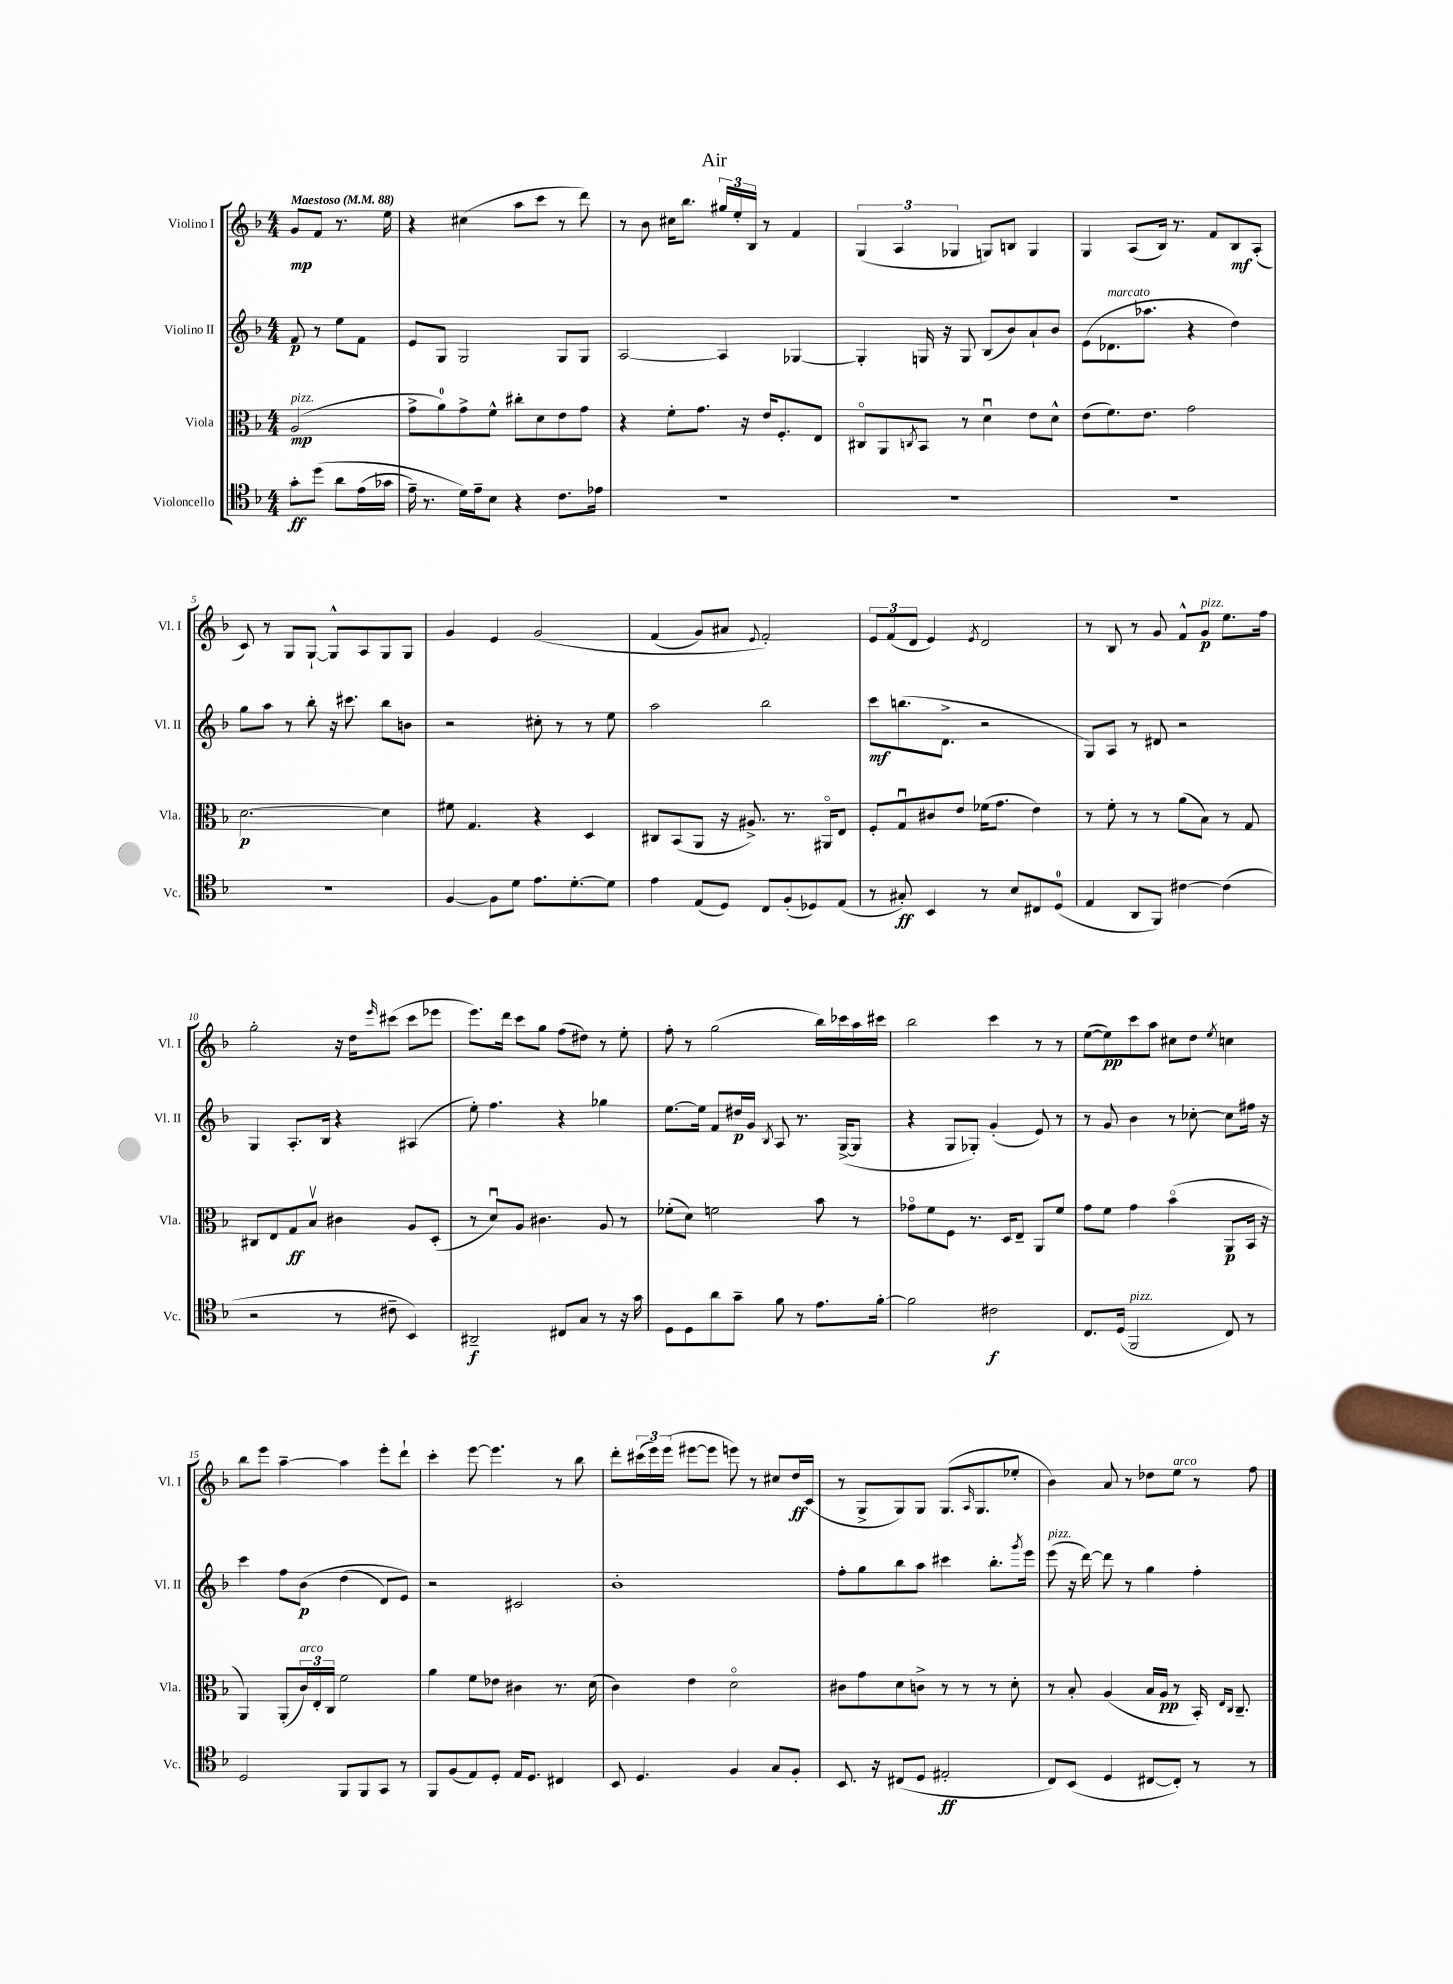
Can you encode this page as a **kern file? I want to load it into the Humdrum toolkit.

**kern	**dynam	**kern	**dynam	**kern	**dynam	**kern	**dynam
*part4	*part4	*part3	*part3	*part2	*part2	*part1	*part1
*staff4	*staff4	*staff3	*staff3	*staff2	*staff2	*staff1	*staff1
*I"Violoncello	*	*I"Viola	*	*I"Violino II	*	*I"Violino I	*
*I'Vc.	*	*I'Vla.	*	*I'Vl. II	*	*I'Vl. I	*
*clefC4	*	*clefC3	*	*clefG2	*	*clefG2	*
*k[b-]	*	*k[b-]	*	*k[b-]	*	*k[b-]	*
*M4/4	*	*M4/4	*	*M4/4	*	*M4/4	*
*MM88	*	*MM88	*	*MM88	*	*MM88	*
=	=	=	=	=	=	=	=
!	!	!	!	!	!	!LO:TX:a:B:t=Maestoso	!
!	!	!LO:TX:a:i:t=pizz.	!	!	!	!	!
8g'\L	ff	(2A/	mp	8f/	p	8g/L	mp
(8dd\J	.	.	.	8r	.	8f/J	.
8a\L	.	.	.	8ee\L	.	8.r	.
(16e\L	.	.	.	8f\J	.	.	.
16g-X\JJ	.	.	.	.	.	16ee\	.
=1	=1	=1	=1	=1	=1	=1	=1
16e~\)	.	8g^\L	.	8e/L	.	4r	.
8.r	.	.	.	.	.	.	.
.	.	8a\)	.	8G/J	.	.	.
16d\LL)	.	8g^\	.	2G/	.	(4cc#X\	.
16e~\J	.	.	.	.	.	.	.
8B-\J	.	8f^^\J	.	.	.	.	.
4r	.	8cc#X'\L	.	.	.	8aa\L	.
.	.	8d\	.	.	.	8ccc\J	.
8.c\L	.	8e\	.	8G/L	.	8r	.
.	.	8g\J	.	8G/J	.	8ddd\)	.
16e-X\Jk	.	.	.	.	.	.	.
=2	=2	=2	=2	=2	=2	=2	=2
1r	.	4r	.	[2A/	.	8r	.
.	.	.	.	.	.	8b-\	.
.	.	8f'\L	.	.	.	16cc#X\KL	.
.	.	.	.	.	.	8.bb-\J	.
.	.	8.g\J	.	.	.	.	.
.	.	.	.	4A/]	.	24gg#X/LL	.
.	.	.	.	.	.	24ee'/	.
.	.	16r	.	.	.	.	.
.	.	.	.	.	.	24B-/JJ	.
.	.	16e/KL	.	.	.	8r	.
.	.	8.F'/	.	.	.	.	.
.	.	.	.	[4G-X/	.	4f/	.
.	.	8E/J	.	.	.	.	.
=3	=3	=3	=3	=3	=3	=3	=3
1r	.	8C#X/L	.	4G-'/]	.	(6G/	.
.	.	8AA/	.	.	.	.	.
.	.	.	.	.	.	6A/	.
.	.	8qCn/	.	.	.	.	.
.	.	8BB-/J	.	16Gn/	.	.	.
.	.	.	.	16r	.	.	.
.	.	.	.	.	.	6G-X/	.
.	.	8r	.	8G/	.	.	.
.	.	4du\	.	(8B-/L	.	8Gn/L)	.
.	.	.	.	8b-/)	.	8Bn/J	.
.	.	8e\L	.	8a`/	.	4G/	.
.	.	8d^^\J	.	8b-/J	.	.	.
=4	=4	=4	=4	=4	=4	=4	=4
1r	.	(8e\L	.	(8e\L	.	4G/	.
!	!	!	!	!LO:TX:a:i:t=marcato	!	!	!
.	.	8.f\)	.	8.d-X\	.	.	.
.	.	.	.	.	.	(8A/L	.
.	.	8.e\J	.	8.aa-X\J	.	.	.
.	.	.	.	.	.	16B-/Jk)	.
.	.	.	.	.	.	8.r	.
.	.	2g\	.	4r	.	.	.
.	.	.	.	.	.	8f/L	.
.	.	.	.	4dd\)	.	8B-/	mf
.	.	.	.	.	.	(8A'/J	.
!!LO:LB:g=z
=5	=5	=5	=5	=5	=5	=5	=5
1r	.	[2.d\	p	8gg\L	.	8c/)	.
.	.	.	.	8aa\J	.	8r	.
.	.	.	.	8r	.	8G/L	.
.	.	.	.	8bb-'\	.	[8G`/J	.
.	.	.	.	16r	.	8G^^/L]	.
.	.	.	.	8.ccc#X\	.	.	.
.	.	.	.	.	.	8A/	.
.	.	4d\]	.	8bb-\L	.	8G/	.
.	.	.	.	8bn\J	.	8G/J	.
=6	=6	=6	=6	=6	=6	=6	=6
[4F/	.	8f#X\	.	2r	.	4g/	.
.	.	4.G/	.	.	.	.	.
8F\L]	.	.	.	.	.	4e/	.
8d\J	.	.	.	.	.	.	.
8.e\L	.	4r	.	8cc#X'\	.	(2g/	.
.	.	.	.	8r	.	.	.
[8.d'\	.	.	.	.	.	.	.
.	.	4D/	.	8r	.	.	.
8d\J]	.	.	.	8ee\	.	.	.
=7	=7	=7	=7	=7	=7	=7	=7
4e\	.	8C#X/L	.	2aa\	.	(4f/	.
.	.	(8BB-/	.	.	.	.	.
(8E/L	.	8AA/J	.	.	.	8g/L)	.
8D/J)	.	16r	.	.	.	8a#X/J	.
.	.	8.A#X^/)	.	.	.	.	.
.	.	.	.	.	.	8qqe/	.
8C/L	.	.	.	2bb-\	.	2f'/)	.
(8F'/	.	8.r	.	.	.	.	.
8D-X/)	.	.	.	.	.	.	.
.	.	16AA#X/KL	.	.	.	.	.
(8E/J	.	8E/J	.	.	.	.	.
=8	=8	=8	=8	=8	=8	=8	=8
8r	.	8F'/L	.	8ccc\L	mf	12e/L	.
.	.	.	.	.	.	(12f/	.
8G#X'/)	ff	8Gu/	.	(8.bbn\	.	.	.
.	.	.	.	.	.	12d/J	.
4BB-/	.	8c#X/	.	.	.	4e/)	.
.	.	.	.	8.d^\J	.	.	.
.	.	8e/J	.	.	.	.	.
.	.	.	.	.	.	8qe/	.
8r	.	(16f-X\KL	.	2r	.	2d/	.
.	.	8.g\J	.	.	.	.	.
8B-/L	.	.	.	.	.	.	.
8C#X/	.	4e\)	.	.	.	.	.
(8D/J	.	.	.	.	.	.	.
=9	=9	=9	=9	=9	=9	=9	=9
4E/	.	8r	.	8G/L)	.	8r	.
.	.	8f'\	.	8A/J	.	8B-/	.
8AA/L	.	8r	.	8r	.	8r	.
8FF/J)	.	8r	.	8d#X/	.	8g/	.
[4c#X\	.	(8a\L	.	2r	.	8f^^/L	.
!	!	!	!	!	!	!LO:TX:a:i:t=pizz.	!
.	.	8B-\J)	.	.	.	8g/J	p
(4c#\]	.	8r	.	.	.	8.ee\L	.
.	.	8G/	.	.	.	.	.
.	.	.	.	.	.	16ff\Jk	.
!!LO:LB:g=z
=10	=10	=10	=10	=10	=10	=10	=10
2r	.	8C#X/L	.	4G/	.	2gg'\	.
.	.	8E/	.	.	.	.	.
.	.	8G/	ff	8.A'/L	.	.	.
.	.	8B-v/J	.	.	.	.	.
.	.	.	.	16B-/Jk	.	.	.
8r	.	4c#X\	.	4r	.	16r	.
.	.	.	.	.	.	16dd\KL	.
.	.	.	.	.	.	16qqeee/	.
8c#X~\	.	.	.	.	.	(8ccc#X\J	.
4BB-/)	.	8A/L	.	(4A#X/	.	8ccc#\L	.
.	.	(8D'/J	.	.	.	8eee-X\J	.
=11	=11	=11	=11	=11	=11	=11	=11
2AA#X~/	f	8r	.	8ee'\)	.	8.eee\L)	.
.	.	8du/L)	.	4.ff\	.	.	.
.	.	.	.	.	.	16ddd\Jk	.
.	.	8A/J	.	.	.	8ccc\L	.
.	.	4.c#X\	.	.	.	8gg\J	.
8C#X/L	.	.	.	4r	.	(8ff\L	.
8G/J	.	.	.	.	.	8dd#X\J)	.
8r	.	8A/	.	4gg-X\	.	8r	.
16r	.	8r	.	.	.	8ee'\	.
16g\	.	.	.	.	.	.	.
=12	=12	=12	=12	=12	=12	=12	=12
8D\L	.	(8f-X'\L	.	[8.ee\L	.	8ff'\	.
8D\	.	8d\J)	.	.	.	8r	.
.	.	.	.	16ee\Jk]	.	.	.
8a\	.	2fn\	.	8f/L	.	(2gg\	.
8g~\J	.	.	.	16dd#X/L	p	.	.
.	.	.	.	16g/JJ	.	.	.
.	.	.	.	8qB-/	.	.	.
8f\	.	.	.	8A/	.	.	.
8r	.	.	.	8.r	.	.	.
8.e\L	.	8b-\	.	.	.	16bb-\LL)	.
.	.	.	.	([16G^/KL	.	16ccc-X\	.
.	.	8r	.	8G/J]	.	16aa\	.
[16f'\Jk	.	.	.	.	.	16ccc#X\JJ	.
=13	=13	=13	=13	=13	=13	=13	=13
2f\]	.	8g-X\L	.	4r	.	2bb-\	.
.	.	8f\	.	.	.	.	.
.	.	8F\J	.	8G/L	.	.	.
.	.	8.r	.	8G-X'/J)	.	.	.
2c#X\	f	.	.	(4g'/	.	4ccc\	.
.	.	16D/KL	.	.	.	.	.
.	.	8E~/J	.	.	.	.	.
.	.	8AA/L	.	8e/)	.	8r	.
.	.	8f/J	.	8r	.	8r	.
=14	=14	=14	=14	=14	=14	=14	=14
8.C/L	.	8g\L	.	8r	.	([8ee\L	.
.	.	8f\J	.	8g/	.	8ee\])	pp
(16D/Jk	.	.	.	.	.	.	.
!LO:TX:a:i:t=pizz.	!	!	!	!	!	!	!
2FF/	.	4g\	.	4b-\	.	8ccc\	.
.	.	.	.	.	.	8aa\J	.
.	.	(4b-\	.	8r	.	8cc#X\L	.
.	.	.	.	[8cc-X'\	.	8dd\J	.
.	.	.	.	.	.	8qee/	.
8C/)	.	8AA/L	p	8cc-\L]	.	4ccn\	.
8r	.	16BB-/Jk	.	16ff#X\Jk	.	.	.
.	.	16r	.	16r	.	.	.
!!LO:LB:g=z
=15	=15	=15	=15	=15	=15	=15	=15
2D/	.	4AA/)	.	4ccc\	.	8bb-\L	.
.	.	.	.	.	.	8eee\J	.
.	.	(8AA'/L	.	8ff\L	.	[4aa~\	.
!	!	!LO:TX:a:i:t=arco	!	!	!	!	!
.	.	24c/L)	.	(8b-\J	p	.	.
.	.	24E'/	.	.	.	.	.
.	.	24C/JJ	.	.	.	.	.
8FF/L	.	2f\	.	(4dd\	.	4aa\]	.
8FF/	.	.	.	.	.	.	.
8GG/J	.	.	.	8d/L)	.	8eee'\L	.
8r	.	.	.	8e/J)	.	8ddd`\J	.
=16	=16	=16	=16	=16	=16	=16	=16
8FF/L	.	4a\	.	2r	.	4ccc'\	.
(8F/	.	.	.	.	.	.	.
8E/)	.	8f\L	.	.	.	[8eee\	.
8D'/J	.	8e-X\J	.	.	.	4.eee\]	.
16E/KL	.	4c#X\	.	2c#X/	.	.	.
8.D/J	.	.	.	.	.	.	.
4C#X/	.	8.r	.	.	.	8r	.
.	.	.	.	.	.	8bb-\	.
.	.	(16d\	.	.	.	.	.
=17	=17	=17	=17	=17	=17	=17	=17
8BB-/	.	4c\)	.	1b-'	.	8ddd'\L	.
4.D/	.	.	.	.	.	(24ccc#X\L	.
.	.	.	.	.	.	24eee\)	.
.	.	.	.	.	.	(24eee\JJ	.
.	.	4e\	.	.	.	[8eee#X\L	.
.	.	.	.	.	.	8eee#\J]	.
4F/	.	2d\	.	.	.	8eeen\)	.
.	.	.	.	.	.	8r	.
8G/L	.	.	.	.	.	8cc#X/L	.
8F'/J	.	.	.	.	.	16dd/L	ff
.	.	.	.	.	.	(16c/JJ	.
=18	=18	=18	=18	=18	=18	=18	=18
8.BB-/	.	8c#X\L	.	8ff'\L	.	8r	.
.	.	8g\	.	8gg\	.	8G^/L	.
16r	.	.	.	.	.	.	.
(8C#X/L	.	8d\	.	8bb-\	.	8G/)	.
8D/J	.	8cn^\J	.	8aa\J	.	8G/J	.
2E#X'/	ff	8r	.	4ccc#X\	.	(8.G/L	.
.	.	8r	.	.	.	.	.
.	.	.	.	.	.	16qqA/	.
.	.	.	.	.	.	8.G/	.
.	.	8r	.	8.bb-'\L	.	.	.
.	.	8d'\	.	.	.	8ee-X'/J	.
.	.	.	.	8qggg/	.	.	.
.	.	.	.	16eee\Jk	.	.	.
=19	=19	=19	=19	=19	=19	=19	=19
!	!	!	!	!LO:TX:a:i:t=pizz.	!	!	!
8C/L)	.	8r	.	(8eee\	.	4b-\)	.
(8BB-/J	.	8B-'/	.	16r	.	.	.
.	.	.	.	[16ddd\)	.	.	.
4D/	.	(4A/	.	8ddd\]	.	8a/	.
.	.	.	.	8r	.	8r	.
[8C#X/L	.	16B-/LL	.	4gg\	.	8dd-X\L	.
.	.	16A/JJ	pp	.	.	.	.
!	!	!	!	!	!	!LO:TX:a:i:t=arco	!
8C#'/J])	.	8r	.	.	.	8ee\J	.
8r	.	16BB-'/)	.	4ff'\	.	8r	.
.	.	16qqE/LL	.	.	.	.	.
.	.	16qqC/JJ	.	.	.	.	.
.	.	8.C~/	.	.	.	.	.
8r	.	.	.	.	.	8ff\	.
==	==	==	==	==	==	==	==
*-	*-	*-	*-	*-	*-	*-	*-
